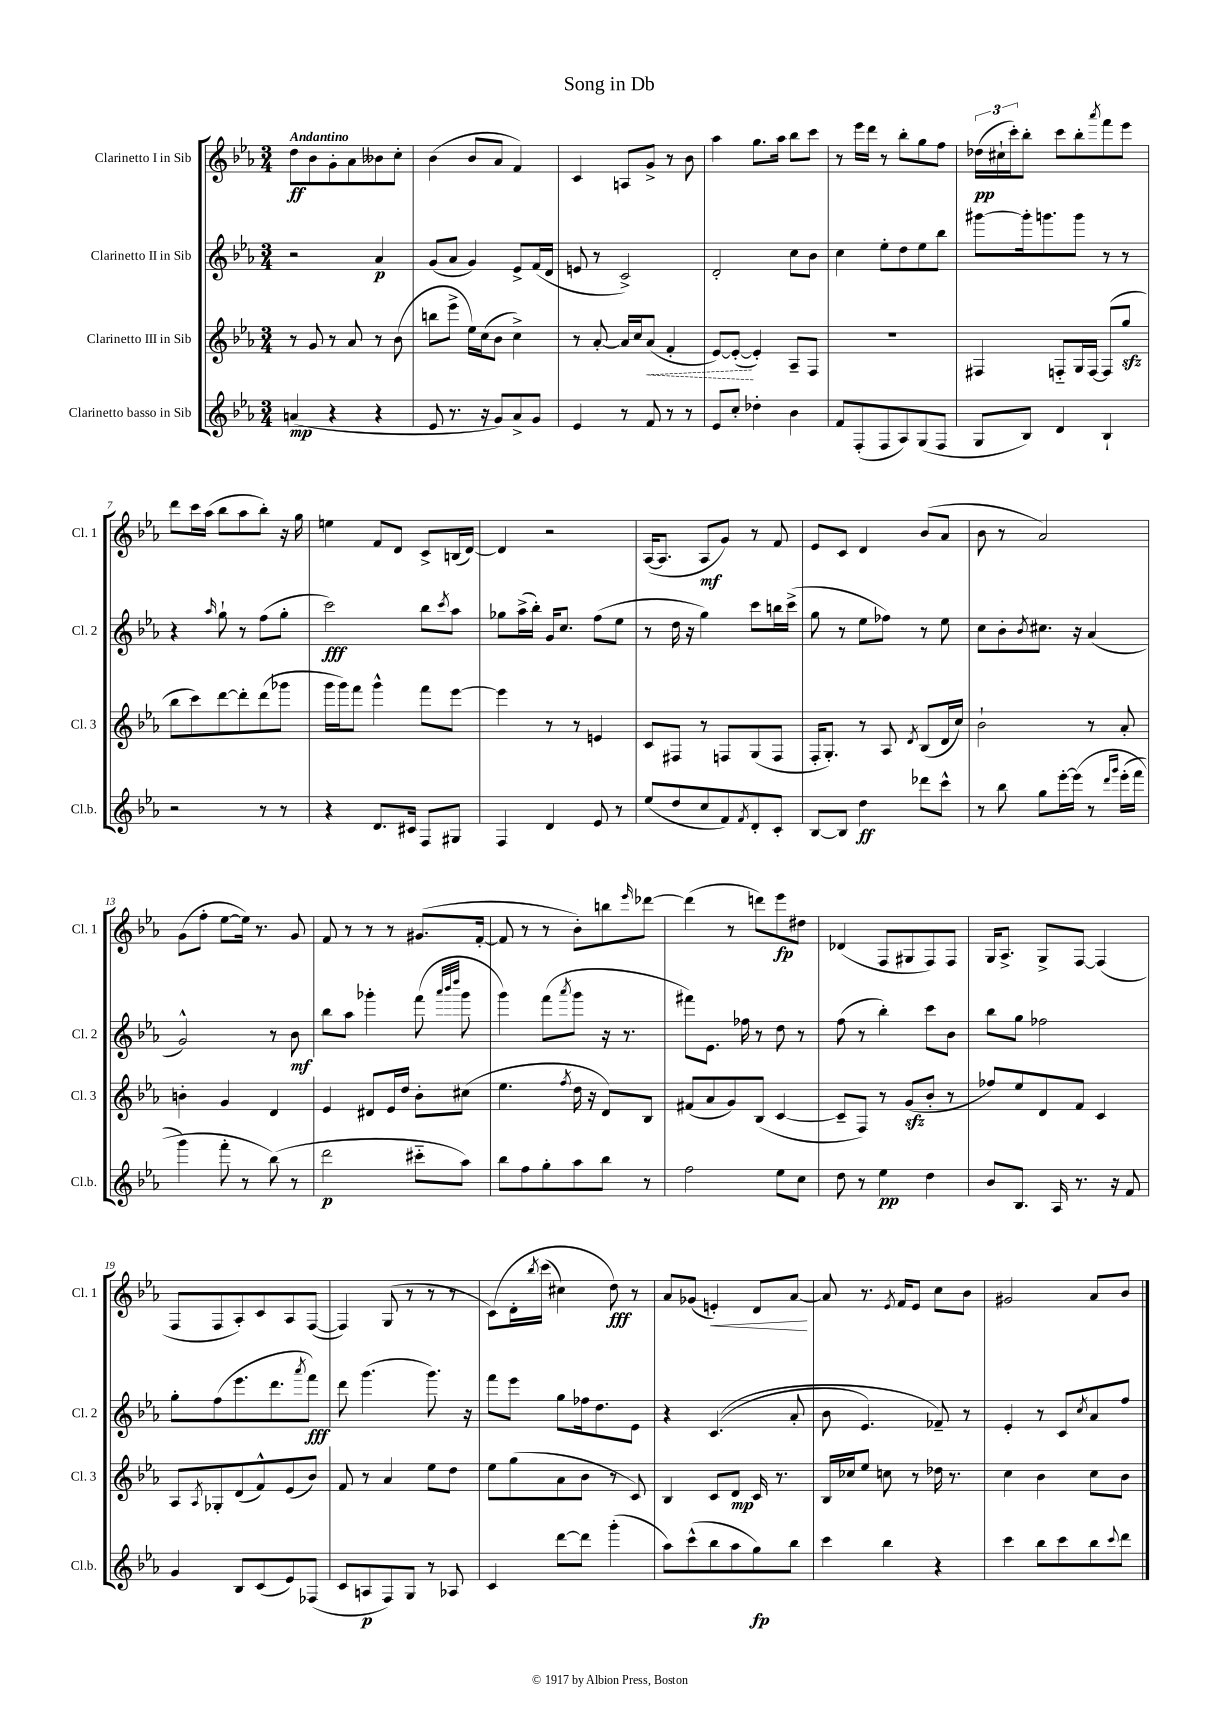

**kern	**kern	**kern	**kern
*staff4	*staff3	*staff2	*staff1
*clefG2	*clefG2	*clefG2	*clefG2
*k[b-e-a-]	*k[b-e-a-]	*k[b-e-a-]	*k[b-e-a-]
*M3/4	*M3/4	*M3/4	*M3/4
(4a/	8r	2r	8dd\L
.	8g/	.	8b-\
4r	8r	.	8g'\
.	8a-/	.	8a-\
4r	8r	4a-/	8b--\
.	(8b-\	.	8cc'\J
=	=	=	=
8e-/	8bb\L	(8g/L	(4b-\
8.r	8eee-^\J	8a-/J	.
.	16ee-\LL)	4g/)	8b-/L
16r	(16cc\J	.	.
8g/L)	8b-\J	.	8a-/J
8a-^/	4cc^\)	8e-^/L	4f/)
8g/J	.	(16f/L	.
.	.	16d/JJ	.
=	=	=	=
4e-/	8r	8e/	4c/
.	[8a-'/	8r	.
8r	16a-/]LL	2c^/)	8A/L
.	16cc/J	.	.
8f/	(8a-/J	.	8g^/J
8r	4f'/	.	8r
8r	.	.	8b-\
=	=	=	=
8e-/L	[8e-/L)	2d'/	4aa-\
8cc'/J	(8e-'/_J	.	.
4dd-'\	4e-'/])	.	8.gg\L
.	.	.	16aa-\Jk
4b-\	8A-~/L	8cc\L	8bb-\L
.	8F/J	8b-\J	8ccc\J
=	=	=	=
8f/L	2.r	4cc\	8r
(8F'/	.	.	16eee-\LL
.	.	.	16ddd\JJ
8F/	.	8ee-'\L	8r
8A-/)	.	8dd\	8bb-'\L
(8G/	.	8ee-\	8gg\
8F/J	.	8bb-\J	8ff\J
=	=	=	=
8G/L	4F#/	[8ggg#\L	(24dd-\LL
.	.	.	24cc#`\
.	.	.	24ccc'\J)
8B-/J)	.	16ggg#'\]k	8bb-'\J
.	.	8.ggg\	.
4d/	8F'~/L	.	8ccc\L
.	16G/L	8ggg\J	8bb-'\
.	[16F/JJ	.	.
.	.	.	8qaaa-/
4B-`/	(8F/]L	8r	8fff\
.	8gg/J	8r	8eee-\J
=	=	=	=
2r	8bb-\L	4r	8ddd\L
.	8ccc\)	.	16ccc\L
.	.	.	(16aa-\JJ
.	.	16qqaa-/	.
.	[8ddd\	8gg`\	8bb-\L
.	8ddd'\]	8r	8aa-\
8r	(8ddd\	(8ff\L	8bb-'\J)
8r	8ggg-\J	8gg'\J	16r
.	.	.	16gg\
=	=	=	=
4r	16ggg\LL	2ccc\)	4ee\
.	16ggg\J)	.	.
.	8fff\J	.	.
8.d/L	4ggg^^\	.	8f/L
.	.	.	8d/J
16c#/Jk	.	.	.
8F/L	8fff\L	8bb-\L	8c^/L
.	.	8qccc/	.
8G#/J	[8eee-\J	8aa-\J	(16B/L
.	.	.	[16d/JJ)
=	=	=	=
4F/	4eee-\]	8gg-\L	4d/]
.	.	(16aa-^\L	.
.	.	16bb-'\JJ)	.
4d/	8r	16g/LK	2r
.	.	8.cc/J	.
.	8r	.	.
8e-/	4e/	(8ff\L	.
8r	.	8ee-\J	.
=	=	=	=
(8ee-/L	8c/L	8r	([16A-/LK
.	.	.	8.A-/]J
8dd/	8F#/J	16dd\	.
.	.	16r	.
8cc/	8r	4gg\)	8A-/L
8f/)	8F/L	.	8g/J)
8qf/	.	.	.
8d'/	(8G/	8ccc\L	8r
8c'/J	8F/J	16bb\L	8f/
.	.	(16ccc^\JJ	.
=	=	=	=
[8B-/L	16F'/LK	8gg\	8e-/L
.	8.G'/J)	.	.
8B-/]J	.	8r	8c/J
4dd\	8r	8ee-\L	4d/
.	8A-/	8ff-\J)	.
.	8qd/	.	.
8ddd-\L	(8B-/L	8r	(8b-/L
8ccc^^\J	16d/L	8ee-\	8a-/J
.	16cc/JJ)	.	.
=	=	=	=
8r	2b-`\	8cc\L	8b-\
8bb-\	.	8b-'\	8r
.	.	8qb-/	.
8gg\L	.	8.cc#\J	2a-/)
[16eee-'\L	.	.	.
&(16eee-\]JJ	.	16r	.
8r	8r	(4a-/	.
16qqddd/LL	.	.	.
16qqggg/JJ	.	.	.
(16eee-'\LL	8a-'/	.	.
16fff\JJ	.	.	.
=	=	=	=
4ggg\)	4b'\	2g^^/)	(8g\L
.	.	.	8ff'\J
8fff'\	4g/	.	[8ee-\L
8r	.	.	16ee-\]Jk)
.	.	.	8.r
(8bb-\&)	4d/	8r	.
8r	.	8b-\	8g/
=	=	=	=
2ddd\	4e-/	8bb-\L	8f/
.	.	8aa-\J	8r
.	8d#/L	4ggg-'\	8r
.	16e-/L	.	8r
.	16dd/JJ	.	.
8ccc#'~\L	8b-'\L	(8fff\	(8.g#/L
.	.	32qqaaa-/LLL	.
.	.	32qqbbb-/	.
.	.	32qqdddd/JJJ	.
8aa-\J)	(8cc#\J	8ggg-\	.
.	.	.	[16f'/Jk
=	=	=	=
8bb-\L	4.ee-\	4ggg\)	8f/]
8ff\	.	.	8r
8gg'\	.	(8fff\L	8r
.	8qff/	8qaaa-/	.
8aa-\	16dd\	8ggg\J	8b-'\L)
.	16r	.	.
8bb-\J	8d/L)	16r	8bb\
.	.	8.r	.
.	.	.	16qqeee-/
8r	8B-/J	.	[8ddd-\J
=	=	=	=
2ff\	(8f#/L	8fff#\L)	(4ddd-\]
.	8a-/	8.e-\J	.
.	8g/)	.	8r
.	.	16ff-\	.
.	(8B-/J	8r	8ddd\L)
8ee-\L	[4c/	8dd\	8eee-\
8cc\J	.	8r	8dd#\J
=	=	=	=
8dd\	8c~/]L	(8ff\	(4d-/
8r	8F/J)	8r	.
4ee-\	8r	4bb-'\)	8F/L
.	(8g/L	.	8G#/
4dd\	8b-'/J	8ccc\L	8F/)
.	8r	8b-\J	8F/J
=	=	=	=
8b-/L	8ff-/L)	8bb-\L	16G/LK
.	.	.	8.A-^/J
8.B-/J	8ee-/	8gg\J	.
.	8d/	2ff-\	8G^/L
16A-/	.	.	.
8.r	8f/J	.	[8F/J
.	4c/	.	(4F/]
16r	.	.	.
8f/	.	.	.
=	=	=	=
4g/	8A-/L	8gg'\L	8F/L
.	8qA-/	.	.
.	8G-'/	(8ff\	8F/
8B-/L	(8d/	8.eee-\	8A-'/)
(8c/	8f^^/)	.	8c/
.	.	8.ddd\	.
8e-/)	(8e-/	.	8A-/
.	.	8qaaa-/	.
(8F-/J	8b-/J)	8fff\J)	([8F/J
=	=	=	=
8c/L	8f/	8ddd\	4F/])
8A/	8r	(4.ggg\	.
8F/)	4a-/	.	(8G/
8G/J	.	.	8r
8r	8ee-\L	8.ggg\)	8r
8A-/	8dd\J	.	8r
.	.	16r	.
=	=	=	=
4c/	8ee-\L	8fff\L	&(8c\L)
.	(8gg\	8eee-\J	16d'\L
.	.	.	8qbb-/
.	.	.	(16ccc\JJ
[8ddd\L	8a-\	8gg\L	4cc#\)
8ddd\]J	8b-\J	16ff-\k	.
.	.	8.dd\	.
(4ggg'\	8r	.	8dd\&)
.	8c/)	8e-\J	8r
=	=	=	=
8aa-\L)	4B-/	4r	8a-/L
(8ccc^^\	.	.	(8g-/J
8bb-\	8c/L	&((4.c/	4e'/)
8aa-\	8d/J	.	.
8gg\)	16c/	.	8d/L
.	8.r	.	.
8bb-\J	.	8a-'/	[8a-/J
=	=	=	=
4ccc\	16B-/LL	8b-\	8a-/]
.	16cc-/J	.	.
.	8ee-/J	4.e-/)	8.r
4bb-\	8cc\	.	.
.	.	.	8qe-/
.	.	.	16f/LK
.	8r	.	8e-/J
4r	16dd-\	8f-~/&)	8cc\L
.	8.r	.	.
.	.	8r	8b-\J
=	=	=	=
4ccc\	4cc\	4e-'/	2g#/
8bb-\L	4b-\	8r	.
8ccc\	.	8c/L	.
.	.	8qcc/	.
8bb-\	8cc\L	8a-/	8a-/L
8qqccc/	.	.	.
8ddd\J	8b-\J	8ff/J	8b-/J
==	==	==	==
*-	*-	*-	*-
